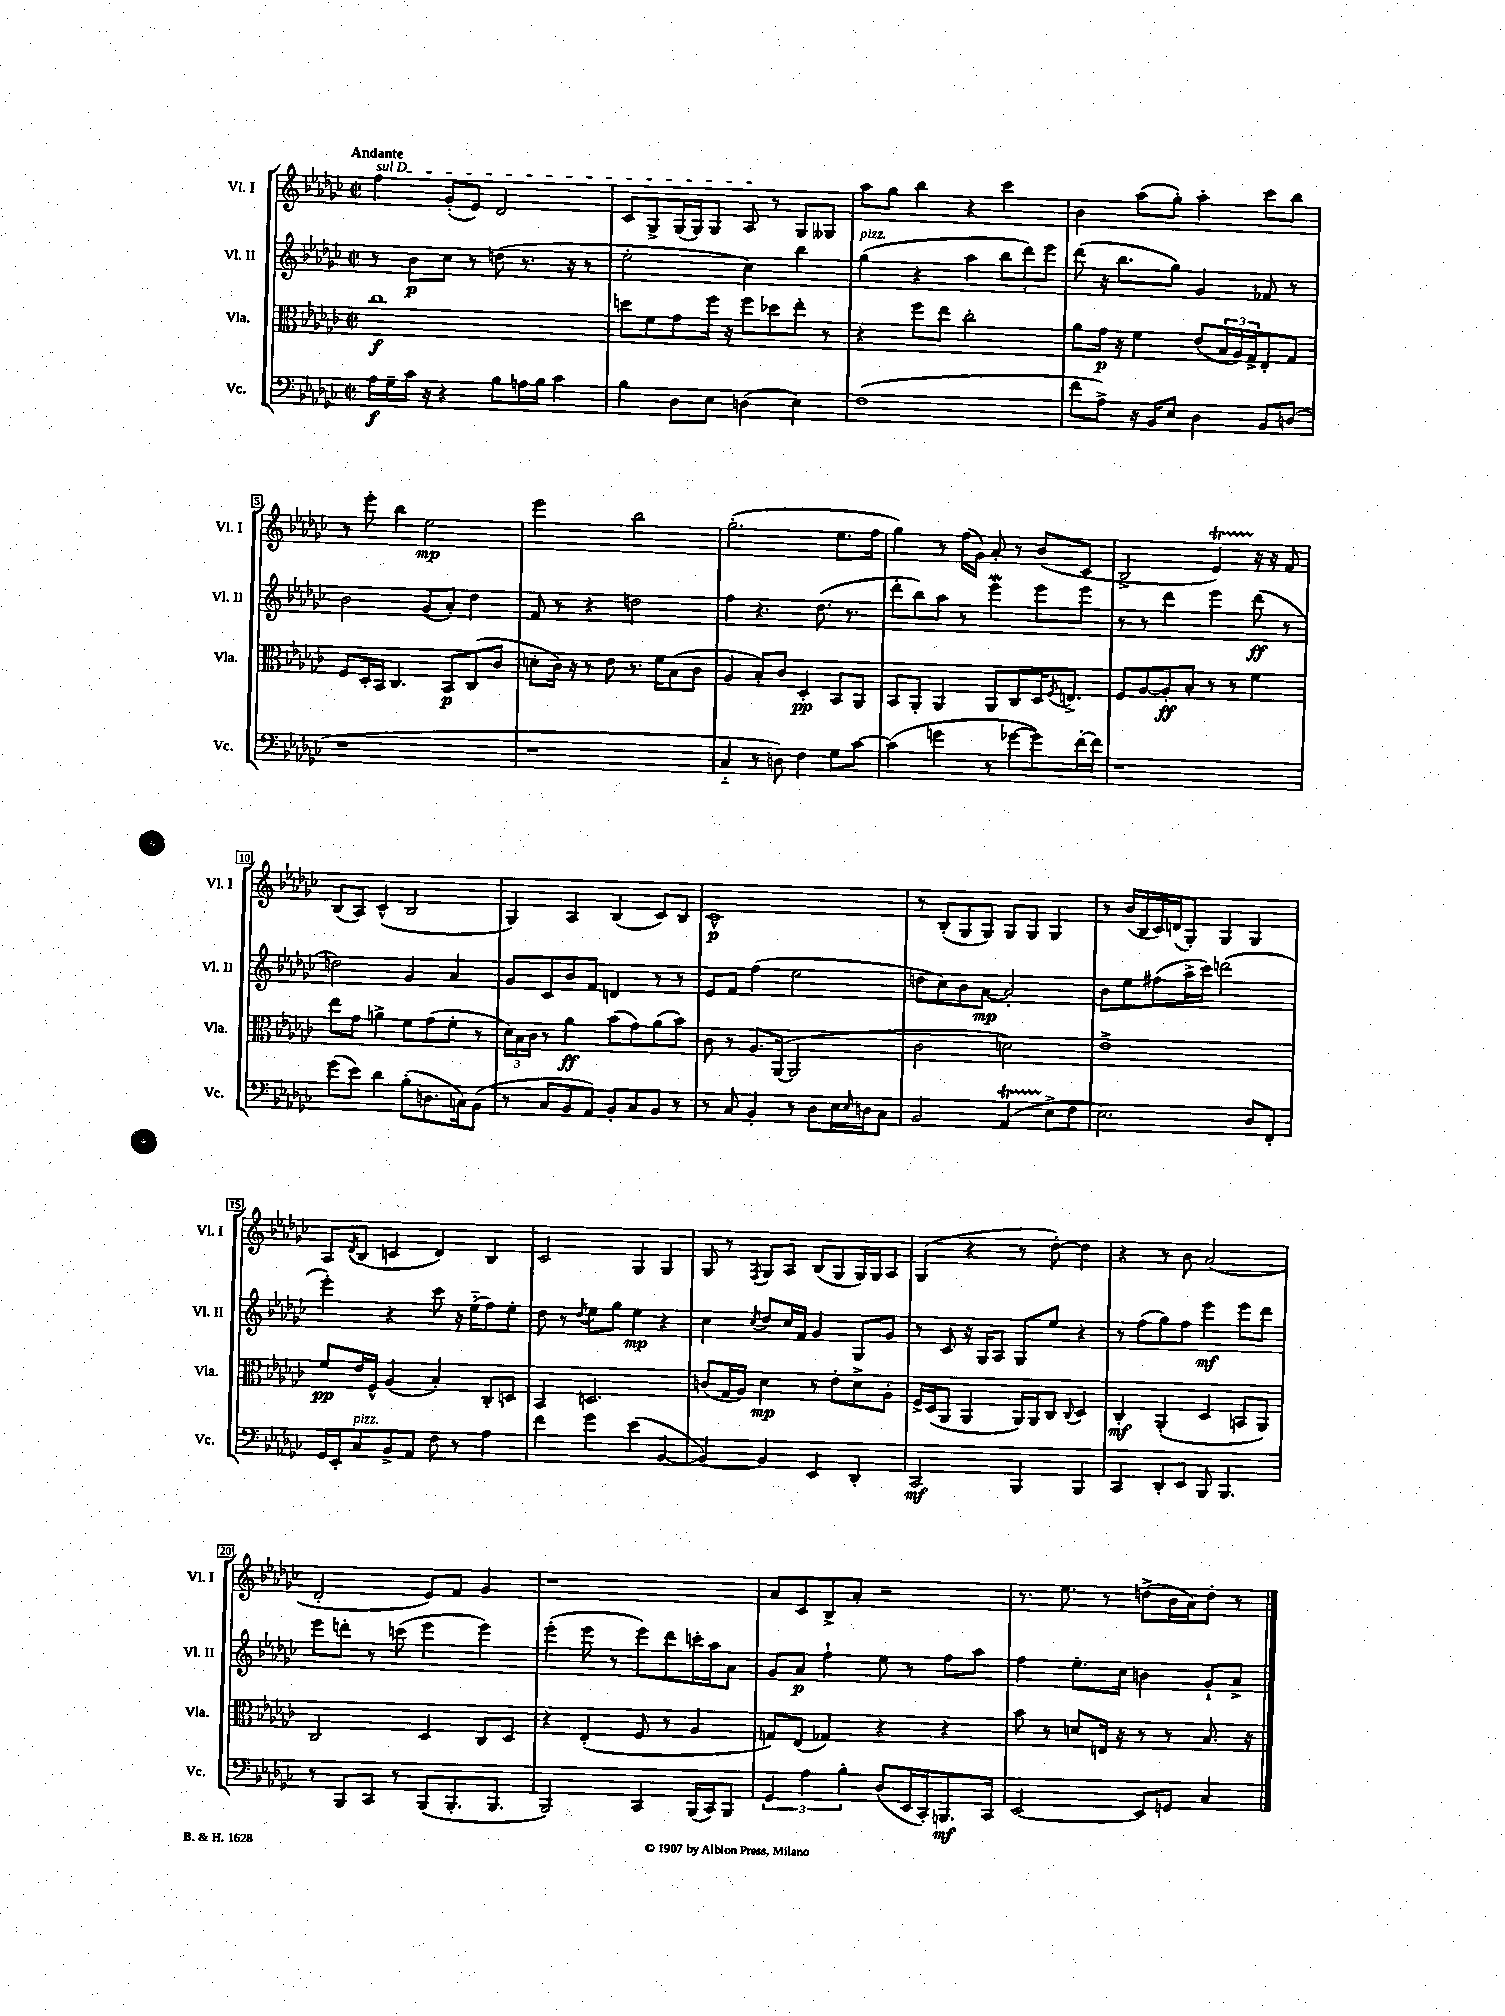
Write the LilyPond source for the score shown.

<<
\new StaffGroup <<
\new Staff = "s0" \with { instrumentName = "Vl. I" shortInstrumentName = "Vl. I" } {
    \clef treble \key ges \major \defaultTimeSignature \time 2/2 \tempo "Andante"
    \once \override TextSpanner.bound-details.left.text = \markup { \italic "sul D" } f''4\startTextSpan ges'8-.( ees'8) des'2 |
    ces'8 ges8-> ges16( ges16) ges8 aes8\stopTextSpan r8 ges8 geses8 |
    aes''8 ges''8 bes''4 r4 ces'''4 |
    bes'4 aes''8( ges''8-.) aes''4-. ces'''8 bes''8 |
    r8 ees'''8-. bes''4 ees''2\mp |
    ees'''2 bes''2 |
    ges''2.-.( ees''8. f''16 |
    ges''4) r8 f''16( ges'16) aes'8-. r8 bes'8( ces'8 |
    bes2-> ees'4\startTrillSpan) r16\stopTrillSpan r16 f'8 |
    bes8( aes8) ces'4-^( bes2 |
    ges4) aes4 bes4( ces'8) bes8 |
    ces'1-^\p |
    r8 bes8-.( ges8 ges8) ges8 ges8 ges4 |
    r8 bes'16( bes16 ces'16) d'16( ges8-.) ges4 ges4 |
    aes8 \acciaccatura { des'8 } bes8( c'4 des'4) bes4 |
    ces'2 ges4 ges4 |
    ges8 r8 \acciaccatura { f8 } ges8 aes8 bes8( ges8 ges16) ges16 aes8 |
    ges4( r4 r8 des''8~-.) des''4 |
    r4 r8 bes'8 aes'2( |
    des'2-. ees'8) f'8 ges'4 |
    r1 |
    aes'8 ces'8 bes8-> aes'8-. r2 |
    r8. ees''8. r8 d''8->( bes'16 aes'16) d''8-. r8 \bar "|." |
}
\new Staff = "s1" \with { instrumentName = "Vl. II" shortInstrumentName = "Vl. II" } {
    \clef treble \key ges \major \defaultTimeSignature \time 2/2
    r8 bes'8\p ces''8 r8 d''8( r8. r16 r8 |
    ees''2-. ces''4) bes''4 |
    ges''4^\markup { \italic "pizz." }( r4 aes''4 \tuplet 3/2 { bes''8 des'''8) ees'''8 } |
    des'''8( r16 bes''8. ges''8) ges'4 fes'8 r8 |
    bes'2 ges'8( aes'8-.) des''4 |
    f'8 r8 r4 d''2 |
    f''4 r4. des''8.( r8. |
    des'''8-. bes''8) aes''8 r8 ees'''4\mordent ees'''8 ees'''8 |
    r8 r8 des'''4 ees'''4 des'''8\ff( r8 |
    d''2) ges'4 aes'4 |
    ges'8 ces'8 bes'8 f'8 d'4 r8 r8 |
    ees'8 f'8 f''4( ees''2 |
    d''8 ces''8) bes'8 aes'8~\mp aes'2-. |
    bes'8 ees''8 fis''8( aes''16-> ces'''16) d'''2( |
    ees'''4-.) r4 ces'''8 r16 ees''16-_( f''8) ees''8-. |
    des''8 r8 \acciaccatura { des''8 } ees''8 ges''8 ees''4\mp r4 |
    ces''4 \acciaccatura { ces''8 } des''8 ces''16 f'16 ges'4 ges8 ges'8 |
    r8 ces'8 r16 ges16 aes8 ges8 ees''8 r4 |
    r8 f''8( ges''8) f''8 ees'''4\mf ees'''8 des'''8 |
    ees'''8 d'''8-. r8 c'''8( ees'''4 ees'''4) |
    ees'''4-.( ees'''8 r8 ees'''8) des'''8 c'''16-. aes''16 aes'8 |
    ges'8 aes'8\p f''4-! ees''8 r8 f''8 aes''8 |
    f''4 ees''8.-. ces''16 b'4 ges'8-! aes'8-> \bar "|." |
}
\new Staff = "s2" \with { instrumentName = "Vla." shortInstrumentName = "Vla." } {
    \clef alto \key ges \major \defaultTimeSignature \time 2/2
    ces''1\f |
    d''8 f'8 ges'8 f''16 r16 f''8 des''8 ees''8-. r8 |
    r4 f''8 ees''8 ces''2-. |
    aes'8 ges'16\p r16 f'4 ees'8( \tuplet 3/2 { bes16 aes16) ges16-> } ees8-. ges8 |
    f8 des16-. bes,16 ces4. bes,8\p ces8( ces'8 |
    d'8-. ces'16) r16 r8 ees'8 r8. f'16 bes8( ces'8 |
    aes4 bes8-.) ces'8 des4-.\pp bes,8 aes,8 |
    bes,8 aes,8-. aes,4 aes,8 ces8 des16 \acciaccatura { f8 } e8.-> |
    f8 aes8~ aes8-.\ff bes8-. r8 r8 f'4 |
    ees''8 ges'8 a'4-> f'8 ges'8( f'8-. r8 |
    \tuplet 3/2 { des'16) bes16 ces'16 } r8 aes'4\ff bes'8( ges'8) aes'8( bes'8) |
    ces'8 r8 aes8. aes,16~( aes,2 |
    ces'2 d'2) |
    ees'1-> |
    f'8\pp ees'16 f16-^ aes4( bes4-.) ces8-. d8 |
    bes,4 d2. |
    c'8( ges16 aes16) des'4\mp r8 ees'8-. des'8-> aes8-. |
    f16-> des16( aes,8 aes,4 aes,16) aes,16 ces8 \appoggiatura { ces8 } des4 |
    ces4-.\mf aes,4-.( des4 b,8 aes,8) |
    ces2 des4 ces8 des8 |
    r4 ees4-.( f8 r8 aes4 |
    g8) ees8( ges4) r4 r4 |
    bes'8 r8 d'8 e16 r16 r8 r8 bes8. r16 \bar "|." |
}
\new Staff = "s3" \with { instrumentName = "Vc." shortInstrumentName = "Vc." } {
    \clef bass \key ges \major \defaultTimeSignature \time 2/2
    aes16\f ges16-- ces'16 r16 r4 bes8 a16 bes16 ces'4 |
    bes4 des8 ees8 d4( ees4) |
    f1( |
    f'8 aes8->) r16 bes,16 ees8 des4 bes,8 d8( |
    r1 |
    r1 |
    ces4-_ r8 d8) f4 ges8 ces'8~ |
    ces'4( g'4 r8 ges'8~ ges'8) f'16~-. f'16 |
    r1 |
    ges'8( ees'8) des'4 bes8-.( d8. c16) bes,8( |
    r8 ces8 bes,8 aes,8) bes,8-. ces8 bes,8 r8 |
    r8 ces8 bes,4-. r8 des8 ees16 \grace { ees16 } d16 ces8 |
    bes,2 aes,4\startTrillSpan( ees8->\stopTrillSpan f8 |
    ees2.) des8 f,8-. |
    ges,16 ees,16-. ces8^\markup { \italic "pizz." } bes,8-> aes,8 f8 r8 aes4 |
    f'4 ges'4 ees'4( bes,4~ |
    bes,4~) bes,4 ees,4 des,4-. |
    ces,2\mf bes,,4 bes,,4 |
    ces,4 des,8-. ees,8 bes,,8 bes,,4. |
    r8 bes,,8 ces,8 r8 bes,,8( bes,,8.-. bes,,8. |
    bes,,2) ces,4 bes,,16( ces,16) bes,,8 |
    \tuplet 3/2 { ges,4 aes4 bes4-. } des8( ees,16 ces,16-.) b,,8.\mf ces,16 |
    ees,2~ ees,8 g,8 ces4 \bar "|." |
}
>>
>>
\layout { \context { \Score \override BarNumber.stencil = #(make-stencil-boxer 0.1 0.3 ly:text-interface::print) } }
